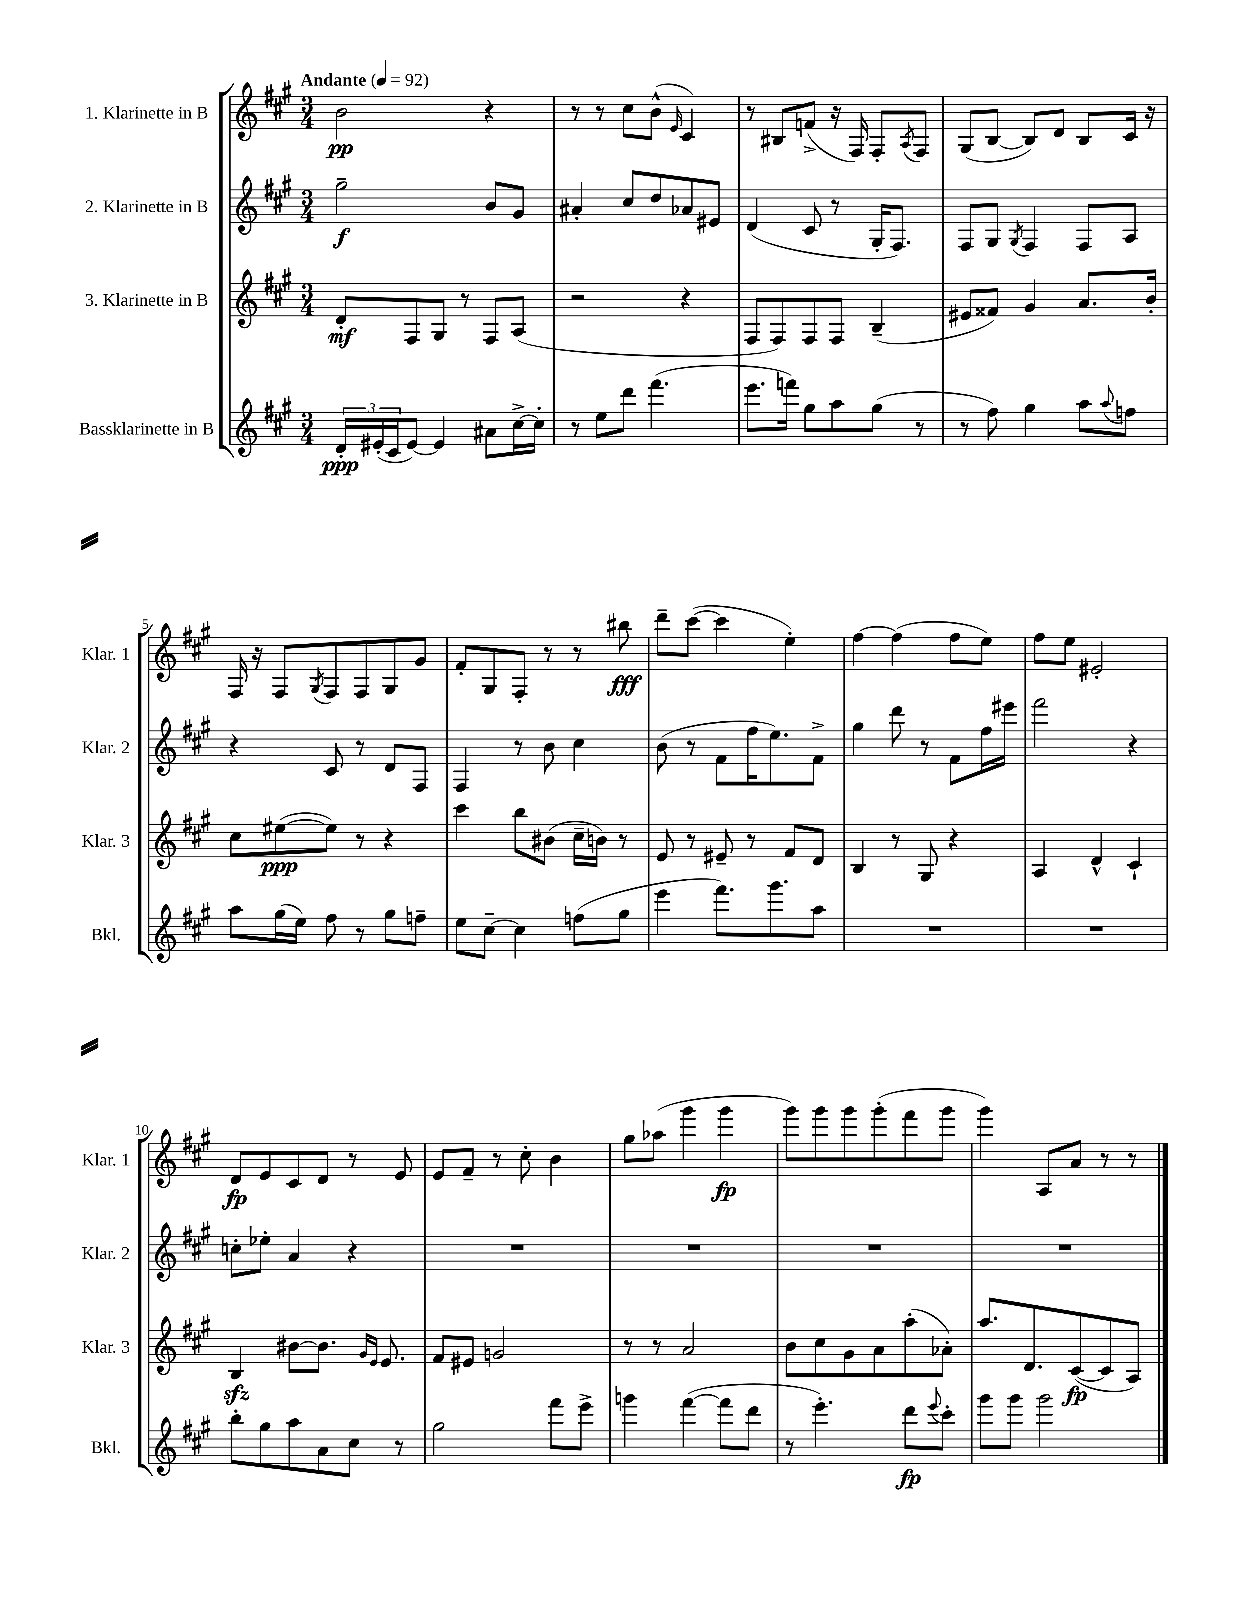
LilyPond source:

<<
\new StaffGroup <<
\new Staff = "s0" \with { instrumentName = "1. Klarinette in B" shortInstrumentName = "Klar. 1" } {
    \clef treble \key a \major \numericTimeSignature \time 3/4 \tempo "Andante" 4 = 92
    b'2\pp r4 |
    r8 r8 cis''8 b'8-^( \grace { e'16 } cis'4) |
    r8 bis8 f'8->( r16 fis16) fis8-. \acciaccatura { a8 } fis8 |
    gis8( b8~ b8) d'8 b8 cis'16 r16 |
    fis16 r16 fis8 \acciaccatura { gis8 } fis8 fis8 gis8 gis'8 |
    fis'8-. gis8 fis8-. r8 r8 bis''8\fff |
    d'''8-- cis'''8~( cis'''4 e''4-.) |
    fis''4~ fis''4( fis''8 e''8) |
    fis''8 e''8 eis'2-. |
    d'8\fp e'8 cis'8 d'8 r8 e'8 |
    e'8 fis'8-- r8 cis''8-. b'4 |
    gis''8 aes''8( gis'''4 gis'''4\fp |
    gis'''8) gis'''8 gis'''8 gis'''8-.( fis'''8 gis'''8 |
    gis'''4) a8 a'8 r8 r8 \bar "|." |
}
\new Staff = "s1" \with { instrumentName = "2. Klarinette in B" shortInstrumentName = "Klar. 2" } {
    \clef treble \key a \major \numericTimeSignature \time 3/4
    gis''2--\f b'8 gis'8 |
    ais'4-. cis''8 d''8 aes'8 eis'8 |
    d'4( cis'8 r8 gis16-. fis8.) |
    fis8 gis8 \acciaccatura { gis8 } fis4 fis8 a8 |
    r4 cis'8 r8 d'8 fis8 |
    fis4 r8 b'8 cis''4 |
    b'8( r8 fis'8 fis''16 e''8.) fis'8-> |
    gis''4 d'''8 r8 fis'8 fis''16 eis'''16 |
    fis'''2 r4 |
    c''8-. ees''8-. a'4 r4 |
    R2. |
    R2. |
    R2. |
    R2. \bar "|." |
}
\new Staff = "s2" \with { instrumentName = "3. Klarinette in B" shortInstrumentName = "Klar. 3" } {
    \clef treble \key a \major \numericTimeSignature \time 3/4
    d'8-.\mf fis8 gis8 r8 fis8 a8( |
    r2 r4 |
    fis8 fis8) fis8 fis8 b4--( |
    eis'8 fisis'8) gis'4 a'8. b'16-. |
    cis''8 eis''8~\ppp( eis''8) r8 r4 |
    cis'''4 b''8 bis'8( cis''16-- b'16) r8 |
    e'8 r8 eis'8-- r8 fis'8 d'8 |
    b4 r8 gis8 r4 |
    a4 d'4-^ cis'4-! |
    b4\sfz bis'8~ bis'8. \grace { gis'16 e'16 } e'8. |
    fis'8 eis'8 g'2 |
    r8 r8 a'2 |
    b'8 cis''8 gis'8 a'8 a''8-.( aes'8-.) |
    a''8. d'8. cis'8~\fp( cis'8 a8) \bar "|." |
}
\new Staff = "s3" \with { instrumentName = "Bassklarinette in B" shortInstrumentName = "Bkl." } {
    \clef treble \key a \major \numericTimeSignature \time 3/4
    \tuplet 3/2 { d'16-.\ppp eis'16-.( cis'16 } eis'8~) eis'4 ais'8 cis''16~-> cis''16-. |
    r8 e''8 d'''8 fis'''4.( |
    e'''8. f'''16) gis''8 a''8 gis''8( r8 |
    r8 fis''8) gis''4 a''8 \appoggiatura { a''8 } f''8 |
    a''8 gis''16( e''16) fis''8 r8 gis''8 f''8-- |
    e''8 cis''8~-- cis''4 f''8( gis''8 |
    e'''4 fis'''8.) gis'''8. a''8 |
    R2. |
    R2. |
    b''8-. gis''8 a''8 a'8 cis''8 r8 |
    gis''2 fis'''8 e'''8-> |
    g'''4 fis'''4~( fis'''8 d'''8 |
    r8 e'''4.-.) d'''8\fp \appoggiatura { e'''8 } cis'''8-. |
    gis'''8 gis'''8 gis'''2 \bar "|." |
}
>>
>>
